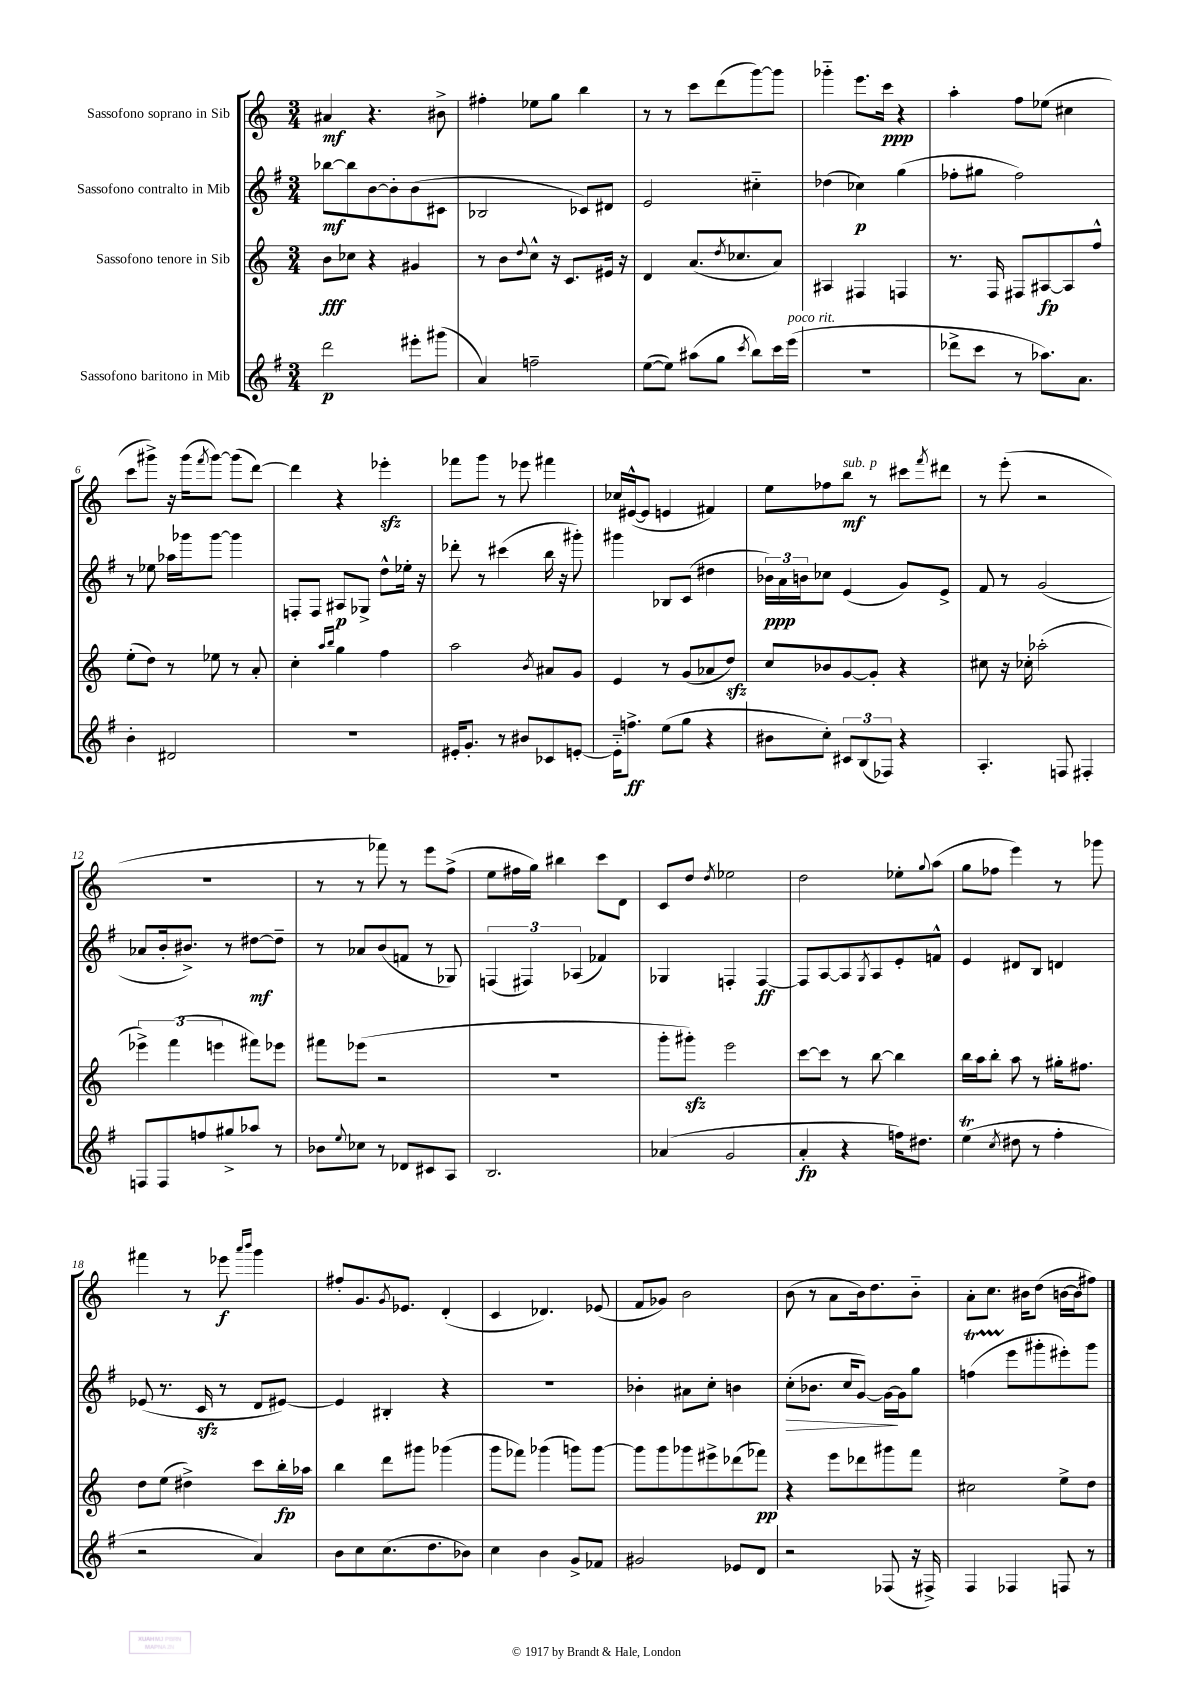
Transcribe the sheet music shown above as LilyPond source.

<<
\new StaffGroup <<
\new Staff = "s0" \with { instrumentName = "Sassofono soprano in Sib" } {
    \clef treble \key c \major \numericTimeSignature \time 3/4
    ais'4\mf r4. bis'8-> |
    fis''4-. ees''8 g''8 b''4 |
    r8 r8 c'''8 d'''8( g'''8~) g'''8 |
    ges'''4-_ e'''8. c'''16\ppp r4 |
    a''4-. f''8 ees''8( cis''4 |
    c'''8 gis'''8->) r16 gis'''16( \acciaccatura { f'''8 } gis'''8~) gis'''8( d'''8~) |
    d'''4 r4 ees'''4-.\sfz |
    fes'''8 g'''8 r8 ees'''8 fis'''4 |
    ces''16 eis'16~-^( eis'8 e'4 fis'4) |
    e''8 fes''8 b''8\mf^\markup { \italic "sub. p" } r8 cis'''8 \acciaccatura { f'''8 } dis'''8 |
    r8 e'''8-.( r2 |
    R2. |
    r8 r8 fes'''8) r8 e'''8 f''8->( |
    e''8 fis''16 g''16) bis''4 c'''8 d'8 |
    c'8 d''8 \acciaccatura { d''8 } ees''2 |
    d''2 ees''8-. \appoggiatura { g''8 } a''8( |
    g''8 fes''8 e'''4) r8 ges'''8 |
    fis'''4 r8 ees'''8\f \grace { a'''16 b'''16 } g'''4 |
    fis''8-. g'8. \acciaccatura { g'8 } ees'8. d'4-.( |
    c'4 des'4.) ees'8( |
    f'8 ges'8) b'2 |
    b'8( r8 a'8 b'16) d''8. b'8-_ |
    a'8-. c''8. bis'16 d''8( b'16~ b'16 fis''8) \bar "|." |
}
\new Staff = "s1" \with { instrumentName = "Sassofono contralto in Mib" } {
    \clef treble \key g \major \numericTimeSignature \time 3/4
    bes''8~\mf bes''8 b'8~ b'8-. b'8( cis'8 |
    bes2 ces'8) dis'8 |
    e'2 cis''4-_ |
    des''4( ces''4\p) g''4( |
    fes''8-. gis''8 fes''2) |
    r8 ees''8 aes''16 ges'''16 ges'''8~ ges'''4 |
    f8-. f8 ais8\p ges8-> d''8-^ ees''16-. r16 |
    des'''8-. r8 cis'''4( b''16 r16 gis'''8-.) |
    gis'''4 bes8 c'8( dis''4 |
    \tuplet 3/2 { bes'16\ppp) a'16 b'16 } ces''8 e'4( g'8) e'8-> |
    fis'8 r8 g'2( |
    aes'8 b'16-. bis'8.->) r8 dis''8~\mf dis''8-- |
    r8 aes'8 b'8( f'8 r8 ges8) |
    \tuplet 3/2 { f4( fis4) aes4( } fes'4) |
    ges4 f4-. f4~\ff |
    f8 a8~ a8 \acciaccatura { g8 } a8 e'8-. f'8-^ |
    e'4 dis'8 b8 d'4 |
    ees'8( r8. c'16\sfz r8 d'8 eis'8~) |
    eis'4 bis4-. r4 |
    R2. |
    bes'4-. ais'8 c''8-. b'4 |
    c''8-.\>( bes'8. c''16 g'8~) g'16~\! g'16 g''8 |
    f''4\startTrillSpan( e'''8\stopTrillSpan gis'''8-. eis'''8-.) gis'''8 \bar "|." |
}
\new Staff = "s2" \with { instrumentName = "Sassofono tenore in Sib" } {
    \clef treble \key c \major \numericTimeSignature \time 3/4
    b'8\fff ces''8 r4 gis'4 |
    r8 b'8 \appoggiatura { d''8 } c''8-^ r16 c'8. eis'16 r16 |
    d'4 a'8.( \acciaccatura { d''8 } ces''8. a'8) |
    ais4 fis4 f4 |
    r8. f16 fis8 ais8~\fp ais8 f''8-^ |
    e''8-.( d''8) r8 ees''8 r8 a'8-. |
    c''4-. \grace { a''16 b''16 } g''4 f''4 |
    a''2 \acciaccatura { b'8 } ais'8 g'8 |
    e'4 r8 g'8( aes'8 d''8\sfz) |
    c''8 bes'8 g'8~ g'8-. r4 |
    cis''8 r16 ces''16-. aes''2-.( |
    \tuplet 3/2 { ees'''4->) f'''4( e'''4 } fis'''8) ees'''8 |
    fis'''8 ees'''8( r2 |
    R2. |
    g'''8-. gis'''8-.\sfz) e'''2 |
    c'''8~ c'''8 r8 b''8~ b''4 |
    b''16 a''16 b''8-. a''8 r8 gis''16-. fis''8. |
    d''8 e''8( dis''4->) c'''8 b''16-.\fp aes''16 |
    b''4 d'''8 gis'''8 ges'''4( |
    g'''8 fes'''8) ges'''4( g'''8) g'''8~ |
    g'''8 g'''8 ges'''8 eis'''8-> des'''8( fes'''8\pp) |
    r4 e'''8 des'''8 gis'''8 f'''8 |
    cis''2 e''8-> d''8 \bar "|." |
}
\new Staff = "s3" \with { instrumentName = "Sassofono baritono in Mib" } {
    \clef treble \key g \major \numericTimeSignature \time 3/4
    d'''2\p eis'''8-. gis'''8( |
    a'4) f''2-- |
    e''8~( e''8) ais''8( g''8 \acciaccatura { c'''8 } b''8) c'''16 e'''16^\markup { \italic "poco rit." }( |
    R2. |
    des'''8-> c'''8 r8 aes''8.) a'8. |
    b'4-. dis'2 |
    R2. |
    eis'16-. g'8.-. r8 bis'8 ces'8 e'8~-. |
    e'16-_ f''8.->\ff e''8( g''8 r4 |
    bis'8 c''8-.) \tuplet 3/2 { cis'8 b8( fes8) } r4 |
    a4.-. f8 fis4-. |
    f8 f8 f''8 gis''8-> aes''8 r8 |
    bes'8 \appoggiatura { e''8 } ces''8 r8 des'8 cis'8 a8 |
    b2. |
    aes'4( g'2 |
    a'4-.\fp r4 f''16) dis''8. |
    e''4\trill( \acciaccatura { c''8 } dis''8 r8 fis''4-. |
    r2 a'4) |
    b'8 c''8 c''8.( d''8. bes'8) |
    c''4 b'4 g'8-> fes'8 |
    gis'2 ees'8 d'8 |
    r2 fes8( r16 fis16->) |
    fis4 fes4 f8 r8 \bar "|." |
}
>>
>>
